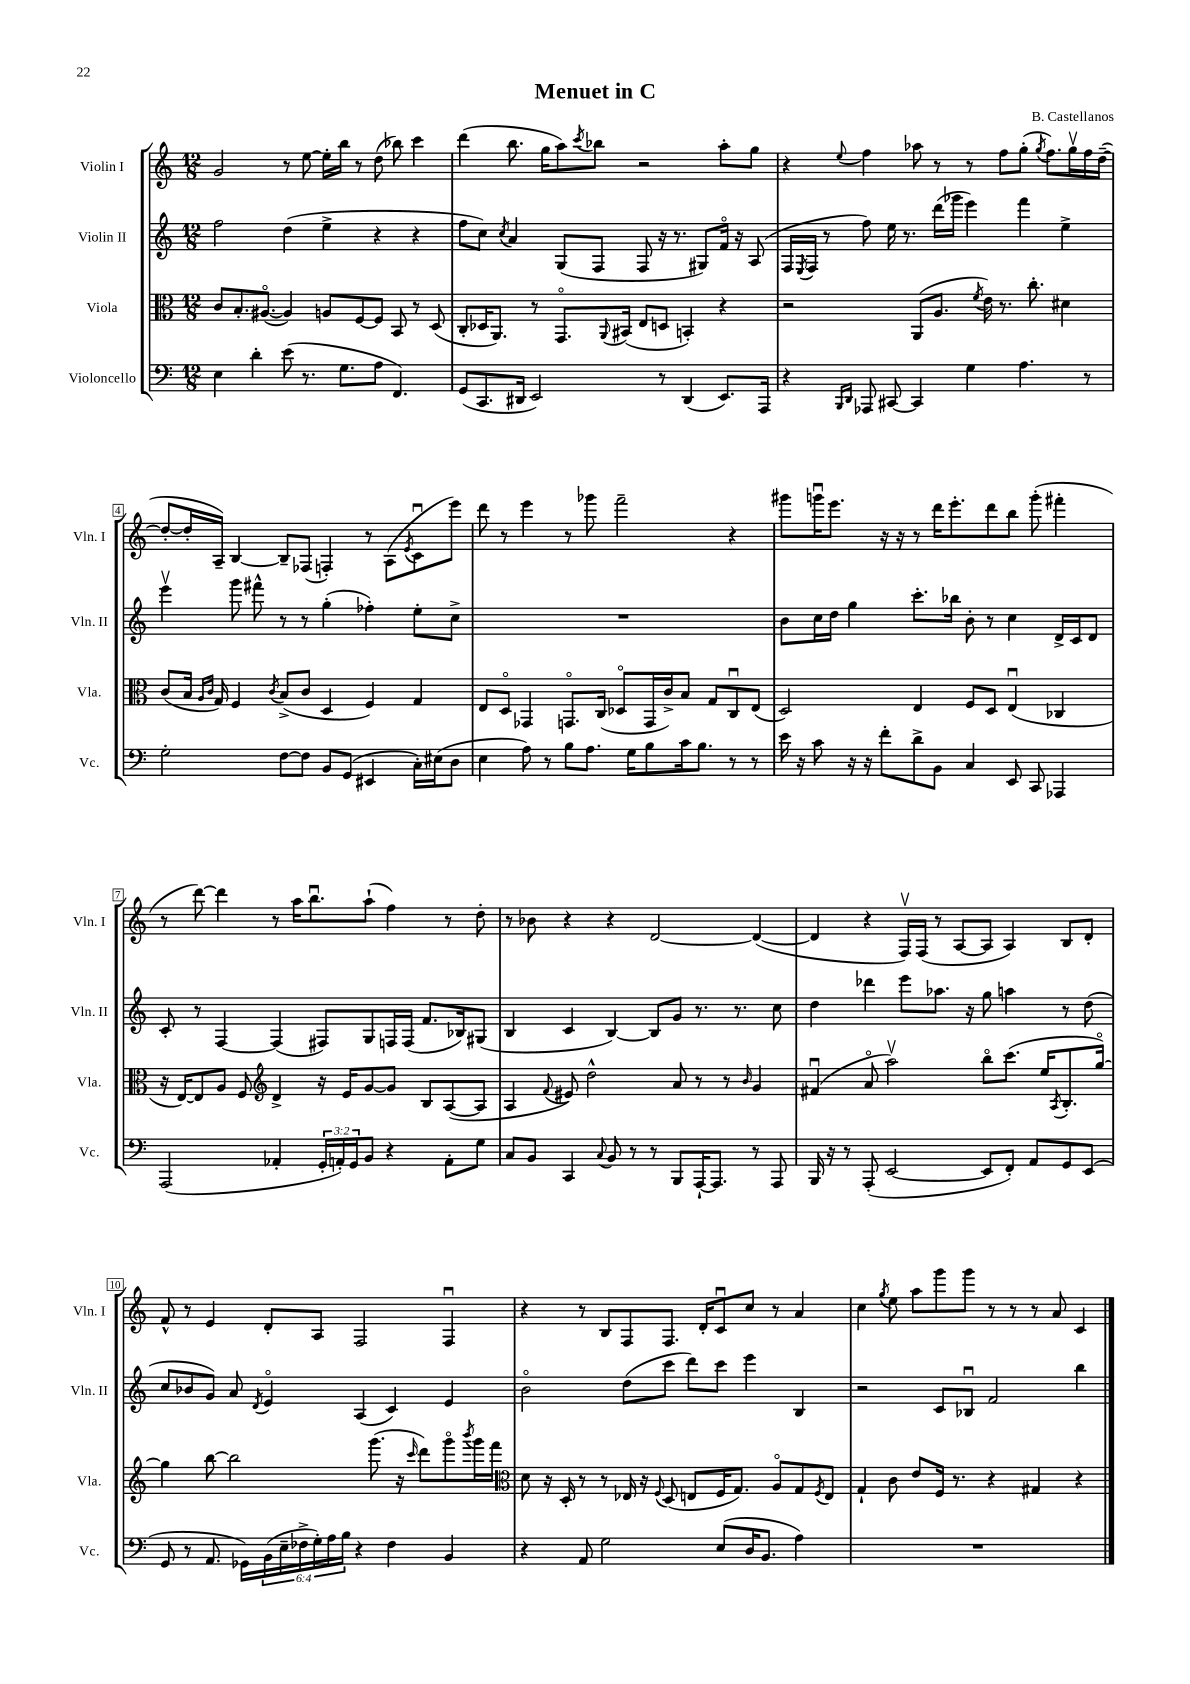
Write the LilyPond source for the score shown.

\header { title = "Menuet in C" composer = "B. Castellanos" }
<<
\new StaffGroup <<
\new Staff = "s0" \with { instrumentName = "Violin I" shortInstrumentName = "Vln. I" } {
    \clef treble \key c \major \numericTimeSignature \time 12/8
    g'2 r8 e''8~ e''16-. b''16 r8 d''8( bes''8) c'''4 |
    d'''4( b''8. g''16 a''8) \acciaccatura { c'''8 } bes''8 r2 a''8-. g''8 |
    r4 \appoggiatura { e''8 } f''4 aes''8 r8 r8 f''8 g''8-.( \acciaccatura { g''8 } f''8.) g''16\upbow f''16 d''16~--( |
    d''8~-. d''16-. a16--) b4~ b8-- fes8( f4-.) r8 a8( \acciaccatura { e'8 } c'8\downbow e'''8) |
    d'''8 r8 e'''4 r8 ges'''8 f'''2-- r4 |
    gis'''8 g'''16\downbow e'''8. r16 r16 r8 d'''16 e'''8.-. d'''8 b''8 g'''8-.( fis'''4-. |
    r8 d'''8~) d'''4 r8 a''16 b''8.\downbow a''8-!( f''4) r8 d''8-. |
    r8 bes'8 r4 r4 d'2~ d'4~( |
    d'4 r4 f16\upbow) f16( r8 a8~ a8 a4) b8 d'8-. |
    f'8-^ r8 e'4 d'8-. a8 f2 f4\downbow |
    r4 r8 b8 f8 f8. d'16-. c'8\downbow c''8 r8 a'4 |
    c''4 \acciaccatura { g''8 } e''8 a''8 g'''8 g'''8 r8 r8 r8 a'8 c'4 \bar "|." |
}
\new Staff = "s1" \with { instrumentName = "Violin II" shortInstrumentName = "Vln. II" } {
    \clef treble \key c \major \numericTimeSignature \time 12/8
    f''2 d''4( e''4-> r4 r4 |
    f''8 c''8) \acciaccatura { c''8 } a'4 g8( f8 f8 r16 r8. gis8) f'16\flageolet r16 a8( |
    f16 \acciaccatura { e8 } f16 r8 f''8) e''16 r8. d'''16( ges'''16 e'''4) f'''4 e''4-> |
    e'''4\upbow g'''8 fis'''8-^ r8 r8 g''4-.( fes''4-.) e''8-. c''8-> |
    R1. |
    b'8 c''16 d''16 g''4 c'''8.-. bes''16 b'8-. r8 c''4 d'16-> c'16 d'8 |
    c'8-. r8 f4~ f4( fis8) g8 f16 f16( f'8. bes16) gis8( |
    b4 c'4 b4~) b8 g'8 r8. r8. c''8 |
    d''4 des'''4 e'''8 aes''8. r16 g''8 a''4 r8 d''8( |
    c''8 bes'8 g'8) a'8 \acciaccatura { d'8 } e'4\flageolet a4( c'4) e'4 |
    b'2\flageolet d''8( c'''8 d'''8) c'''8 e'''4 b4 |
    r2 c'8 bes8\downbow f'2 b''4 \bar "|." |
}
\new Staff = "s2" \with { instrumentName = "Viola" shortInstrumentName = "Vla." } {
    \clef alto \key c \major \numericTimeSignature \time 12/8
    c'8 b8.-. ais8.~\flageolet( ais4) a8 f8~ f8 b,8 r8 d8( |
    c8-. des16 a,8.) r8 g,8.\flageolet \appoggiatura { a,8 } bis,16( e8 d8 b,4-.) r4 |
    r2 a,8( a8. \acciaccatura { f'8 } e'16) r8. c''8.-. dis'4 |
    c'8( b16 \grace { a16 c'16 } g16) f4 \acciaccatura { c'8 } b8->( c'8 d4 f4) g4 |
    e8 d8\flageolet ges,4 g,8.\flageolet c16( des8\flageolet g,16 c'16->) b8 g8 c8\downbow e8( |
    d2) e4 f8 d8 e4\downbow( ces4 |
    r16 e16~) e8 a8 f8 \clef treble d'4-> r16 e'16 g'8~ g'8 b8 a8~( a8 |
    a4 \appoggiatura { f'8 } eis'8) d''2-^ a'8 r8 r8 \grace { b'16 } g'4 |
    fis'4\downbow( a'8\flageolet a''2\upbow) b''8\flageolet c'''8.( e''16 \acciaccatura { a8 } b8.-. g''16~\flageolet) |
    g''4 b''8~ b''2 g'''8.( r16 \grace { c'''16 } d'''8) g'''8\flageolet \acciaccatura { b'''8 } g'''16 f'''16 |
    \clef alto d'8 r16 d16-. r8 r8 ees16 r16 \appoggiatura { f8 } d8( e8 f16 g8.) a8\flageolet g8 \acciaccatura { f8 } e8 |
    g4-! c'8 e'8 f16 r8. r4 gis4 r4 \bar "|." |
}
\new Staff = "s3" \with { instrumentName = "Violoncello" shortInstrumentName = "Vc." } {
    \clef bass \key c \major \numericTimeSignature \time 12/8 \override Staff.TupletNumber.text = #tuplet-number::calc-fraction-text
    e4 d'4-. e'8( r8. g8. a8 f,4.) |
    g,8( c,8. dis,16 e,2) r8 dis,4( e,8.) a,,16 |
    r4 \grace { b,,16 d,16 } aes,,8 cis,8~ cis,4 g4 a4. r8 |
    g2-. f8~ f8 b,8 g,8( eis,4 c16-.) eis16( d8 |
    e4 a8) r8 b8 a8. g16 b8 c'16 b8. r8 r8 |
    e'16 r16 c'8 r16 r16 f'8-. d'8-> b,8 c4 e,8 c,8 aes,,4 |
    a,,2( aes,4-. \tuplet 3/2 { g,16-. a,16-.) g,16 } b,8 r4 a,8-. g8 |
    c8 b,8 c,4 \appoggiatura { c8 } b,8 r8 r8 b,,8 a,,16~-! a,,8. r8 a,,8 |
    b,,16 r16 r8 a,,8-.( e,2~ e,8 f,8-.) a,8 g,8 e,8( |
    g,8 r8 a,8. ges,16) \tuplet 6/4 { b,16( e16-- fes16-> g16-.) a16 b16 } r4 fes4 b,4 |
    r4 a,8 g2 e8( d16 b,8. a4) |
    R1. \bar "|." |
}
>>
>>
\layout { \context { \Score \override BarNumber.stencil = #(make-stencil-boxer 0.1 0.3 ly:text-interface::print) } }
